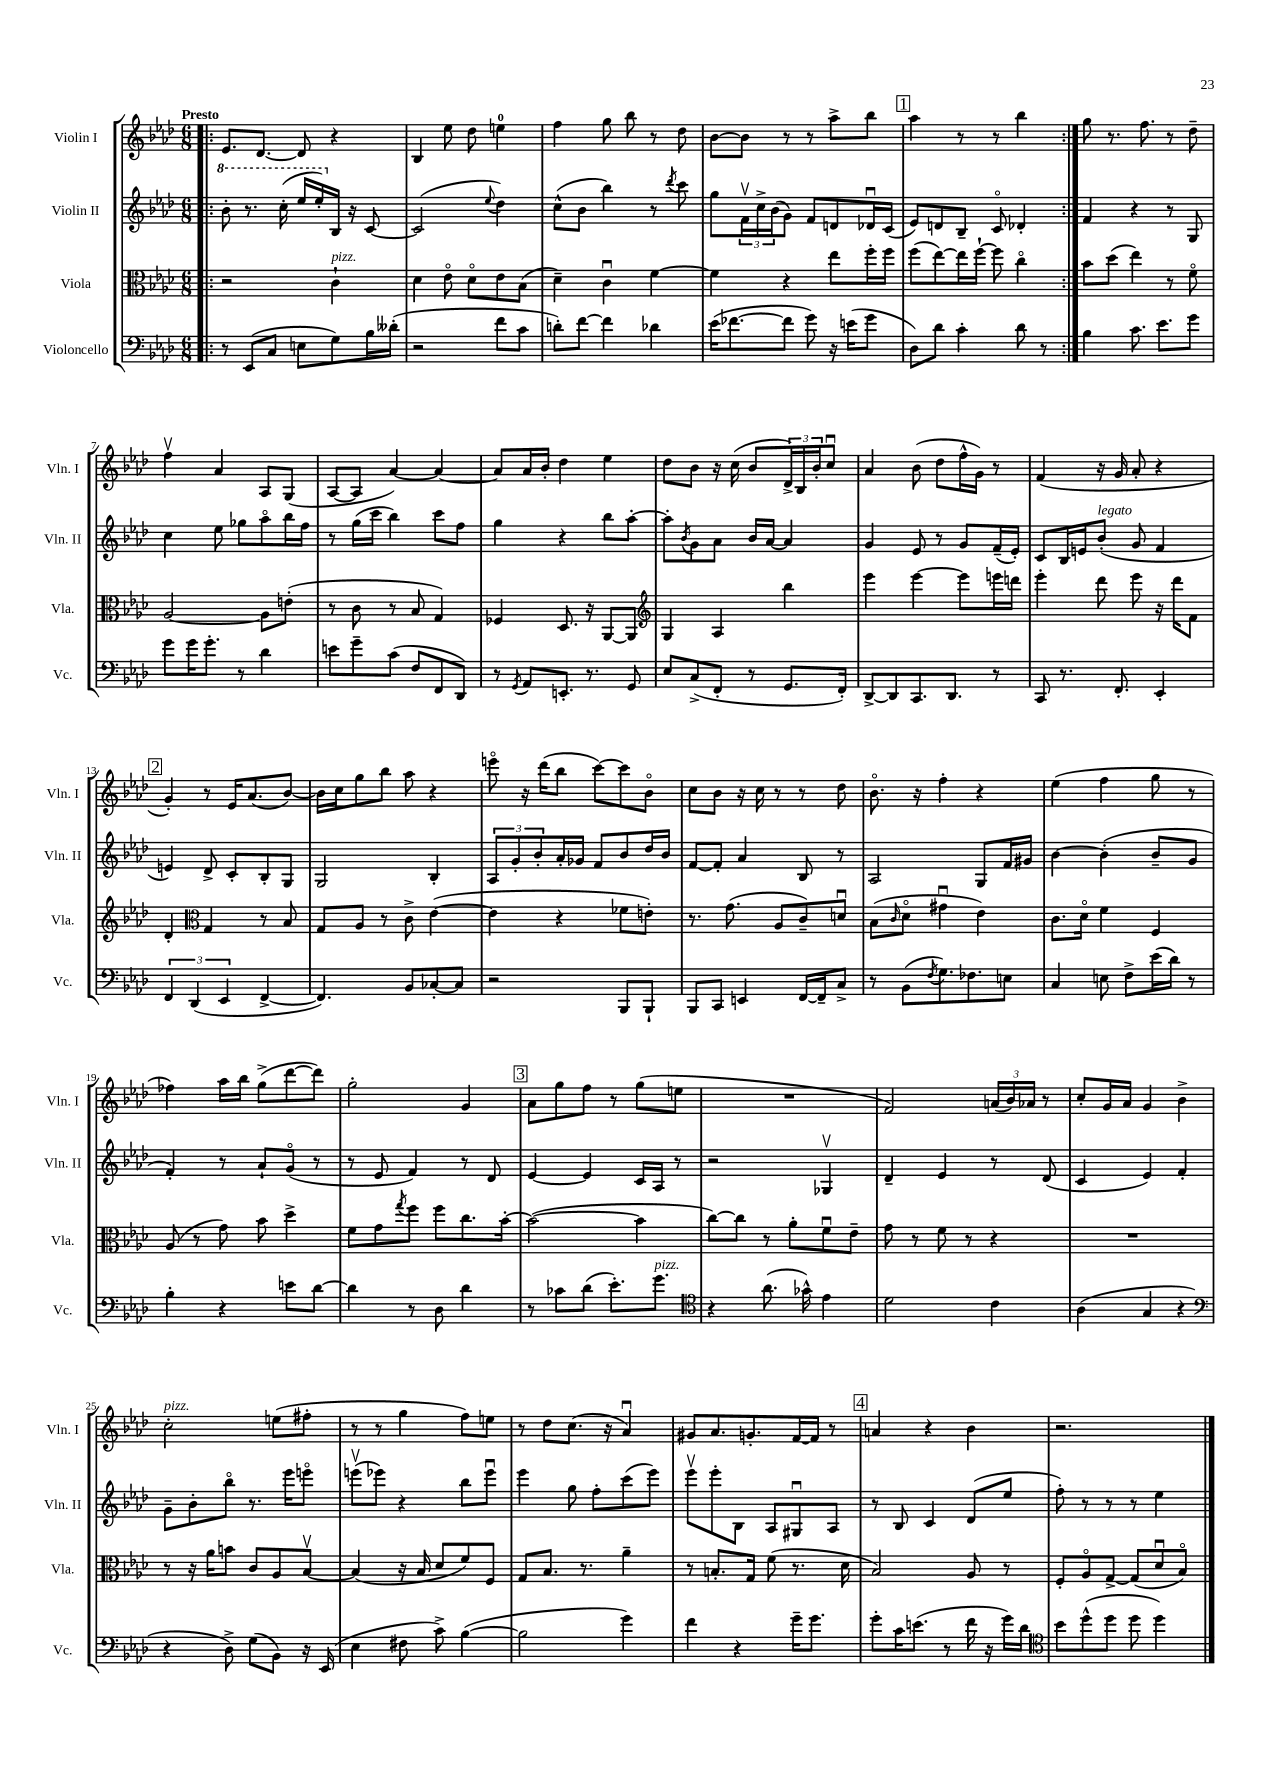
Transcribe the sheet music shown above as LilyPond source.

<<
\new StaffGroup <<
\new Staff = "s0" \with { instrumentName = "Violin I" shortInstrumentName = "Vln. I" } {
    \clef treble \key aes \major \numericTimeSignature \time 6/8 \tempo "Presto"
    \repeat volta 2 { \bar ".|:" ees'8. des'8.~ des'8 r4 |
    bes4 ees''8 des''8 e''4-0 |
    f''4 g''8 bes''8 r8 des''8 |
    bes'8~ bes'8 r8 r8 aes''8-> bes''8 |
    \mark \markup { \box "1" } aes''4 r8 r8 bes''4 | }
    g''8 r8. f''8. r8 des''8-- |
    f''4\upbow aes'4 aes8 g8( |
    aes8~ aes8 aes'4~) aes'4~ |
    aes'8 aes'16 bes'16-. des''4 ees''4 |
    des''8 bes'8 r16 c''16( bes'8 \tuplet 3/2 { des'16->) bes16 bes'16-. } c''8\downbow |
    aes'4 bes'8( des''8 f''16-^ g'16) r8 |
    f'4( r16 g'16 aes'8-. r4 |
    \mark \markup { \box "2" } g'4-.) r8 ees'16 aes'8.( bes'8~) |
    bes'16 c''16 g''8 bes''8 aes''8 r4 |
    e'''8\flageolet r16 des'''16( bes''8 c'''8~) c'''8 bes'8\flageolet |
    c''8 bes'8 r16 c''16 r8 r8 des''8 |
    bes'8.\flageolet r16 f''4-. r4 |
    ees''4( f''4 g''8 r8 |
    fes''4) aes''16 bes''16 g''8->( des'''8~ des'''8) |
    g''2-. g'4 |
    \mark \markup { \box "3" } aes'8 g''8 f''8 r8 g''8( e''8 |
    R2. |
    f'2) \tuplet 3/2 { a'16( bes'16) aes'16 } r8 |
    c''8-. g'16 aes'16 g'4 bes'4-> |
    c''2-.^\markup { \italic "pizz." } e''8( fis''8-. |
    r8 r8 g''4 f''8) e''8 |
    r8 des''8 c''8.( r16 aes'4\downbow) |
    gis'8 aes'8. g'8.-. f'16~ f'16 r8 |
    \mark \markup { \box "4" } a'4 r4 bes'4 |
    r2. \bar "|." |
}
\new Staff = "s1" \with { instrumentName = "Violin II" shortInstrumentName = "Vln. II" } {
    \clef treble \key aes \major \numericTimeSignature \time 6/8
    \repeat volta 2 { \bar ".|:" \ottava #1 bes''8-. r8. c'''16-.( ees'''16 ees'''16-.) \ottava #0 bes16 r16 c'8~ |
    c'2( \appoggiatura { ees''8 } des''4) |
    c''8-^( bes'8 bes''4) r8 \acciaccatura { des'''8 } c'''8 |
    g''8 \tuplet 3/2 { f'16\upbow c''16-> bes'16( } g'8) f'8 d'8 des'16\downbow c'16( |
    \mark \markup { \box "1" } ees'8) d'8 bes8-- c'8\flageolet des'4-. | }
    f'4 r4 r8 g8 |
    c''4 ees''8 ges''8 aes''8\flageolet bes''16 f''16 |
    r8 g''16( c'''16 bes''4) c'''8 f''8 |
    g''4 r4 bes''8 aes''8~-. |
    aes''8-. \acciaccatura { bes'8 } g'8 aes'8 bes'16 aes'16~ aes'4 |
    g'4 ees'8 r8 g'8 f'16--( ees'16-.) |
    c'8 bes16 e'16 bes'8-.^\markup { \italic "legato" }( g'8 f'4 |
    \mark \markup { \box "2" } e'4) des'8-> c'8-. bes8-. g8 |
    g2 bes4-. |
    \tuplet 3/2 { aes8 g'8-. bes'8-. } aes'16-. ges'16 f'8 bes'8 des''16 bes'16 |
    f'8~ f'8-. aes'4 bes8 r8 |
    aes2 g8 f'16 gis'16 |
    bes'4~ bes'4-.( bes'8-- g'8 |
    f'4-.) r8 aes'8-! g'8\flageolet( r8 |
    r8 ees'8 f'4) r8 des'8 |
    \mark \markup { \box "3" } ees'4~ ees'4 c'16 aes16 r8 |
    r2 ges4\upbow |
    des'4-- ees'4 r8 des'8( |
    c'4 ees'4) f'4-. |
    g'8-- bes'8-. bes''8\flageolet r8. ees'''16 e'''8\flageolet |
    e'''8\upbow( ees'''8) r4 bes''8 ees'''8\downbow |
    ees'''4 g''8 f''8-. c'''8( ees'''8) |
    ees'''8\upbow ees'''8-. bes8 aes8 gis8\downbow aes8 |
    \mark \markup { \box "4" } r8 bes8 c'4 des'8( ees''8 |
    f''8-.) r8 r8 r8 ees''4 \bar "|." |
}
\new Staff = "s2" \with { instrumentName = "Viola" shortInstrumentName = "Vla." } {
    \clef alto \key aes \major \numericTimeSignature \time 6/8
    \repeat volta 2 { \bar ".|:" r2 c'4-!^\markup { \italic "pizz." } |
    des'4 ees'8\flageolet des'8\flageolet ees'8 bes8( |
    des'4--) c'4\downbow f'4~ |
    f'4 r4 ees''8 f''16-. f''16 |
    \mark \markup { \box "1" } f''8( ees''8~) ees''16 f''16~-! f''8 c''4\flageolet | }
    bes'8 des''8( ees''4) r8 f'8\flageolet |
    aes2~ aes8 e'8-.( |
    r8 c'8 r8 bes8 g4) |
    fes4 des8. r16 aes,8~ aes,8 |
    \clef treble g4 aes4 bes''4 |
    ees'''4 ees'''4~ ees'''8 e'''16 d'''16 |
    ees'''4-. des'''8 ees'''8 r16 des'''16 f'8 |
    \mark \markup { \box "2" } des'4-. \clef alto g4 r8 bes8 |
    g8 aes8 r8 c'8-> ees'4~( |
    ees'4 r4 fes'8 e'8-.) |
    r8. g'8.( aes8 c'8--) d'8\downbow |
    bes8( \grace { c'16 } des'8\flageolet gis'4\downbow ees'4) |
    c'8. des'16\flageolet f'4 f4 |
    aes8( r8 g'8) bes'8 des''4-> |
    f'8 g'8 \acciaccatura { g''8 } f''8 f''8 c''8. bes'16~-. |
    \mark \markup { \box "3" } bes'2~( bes'4 |
    c''8~) c''8 r8 aes'8-. f'8\downbow ees'8-- |
    g'8 r8 f'8 r8 r4 |
    R2. |
    r8 r16 aes'16 b'8 c'8 aes8 bes8~\upbow |
    bes4( r16 bes16 des'8 f'8) f8 |
    g8 bes8. r8. aes'4-- |
    r8 b8.-. g16 f'8( r8. des'16 |
    \mark \markup { \box "4" } bes2) aes8 r8 |
    f8-. aes8\flageolet g8~-> g8( des'8\downbow bes8\flageolet) \bar "|." |
}
\new Staff = "s3" \with { instrumentName = "Violoncello" shortInstrumentName = "Vc." } {
    \clef bass \key aes \major \numericTimeSignature \time 6/8
    \repeat volta 2 { \bar ".|:" r8 ees,8( c8 e8 g8) bes16 deses'16-.( |
    r2 f'8 c'8 |
    d'8-.) f'8~ f'4 des'4 |
    ees'16( fes'8.~ fes'8 g'8) r16 e'16( g'8 |
    \mark \markup { \box "1" } des8) des'8 c'4-. des'8 r8 | }
    bes4 c'8. ees'8. g'8 |
    g'8 g'16 g'8.-. r8 des'4 |
    e'8 g'8-- c'8( f8 f,8 des,8) |
    r8 \acciaccatura { g,8 } aes,8 e,8.-. r8. g,8 |
    ees8 c8->( f,8-. r8 g,8. f,16-.) |
    des,8~-> des,8 c,8. des,8. r8 |
    c,8 r8. f,8.-. ees,4-. |
    \mark \markup { \box "2" } \tuplet 3/2 { f,4 des,4( ees,4 } f,4~-> |
    f,4.) bes,8 ces8~-. ces8 |
    r2 bes,,8 bes,,8-! |
    bes,,8 c,8 e,4 f,16~ f,16-- c8-> |
    r8 bes,8( \acciaccatura { f8 } g8.) fes8. e8 |
    c4 e8 f8-> ees'16( des'16) r8 |
    bes4-. r4 e'8 des'8~ |
    des'4 r8 des8 des'4 |
    \mark \markup { \box "3" } r8 ces'8 des'8( ees'8.-.) g'8.^\markup { \italic "pizz." } |
    \clef tenor r4 aes'8.( ges'16-^) ees'4 |
    des'2 c'4 |
    aes4( g4 r4 |
    \clef bass r4 des8->) g8( bes,8) r16 ees,16( |
    ees4 fis8 c'8->) bes4~( |
    bes2 g'4) |
    f'4 r4 g'16-- g'8. |
    \mark \markup { \box "4" } g'8-. c'16 e'8.( r8 f'16 r16 g'16) des'16 |
    \clef tenor bes'8 des''8-^( des''8 des''8 des''4) \bar "|." |
}
>>
>>
